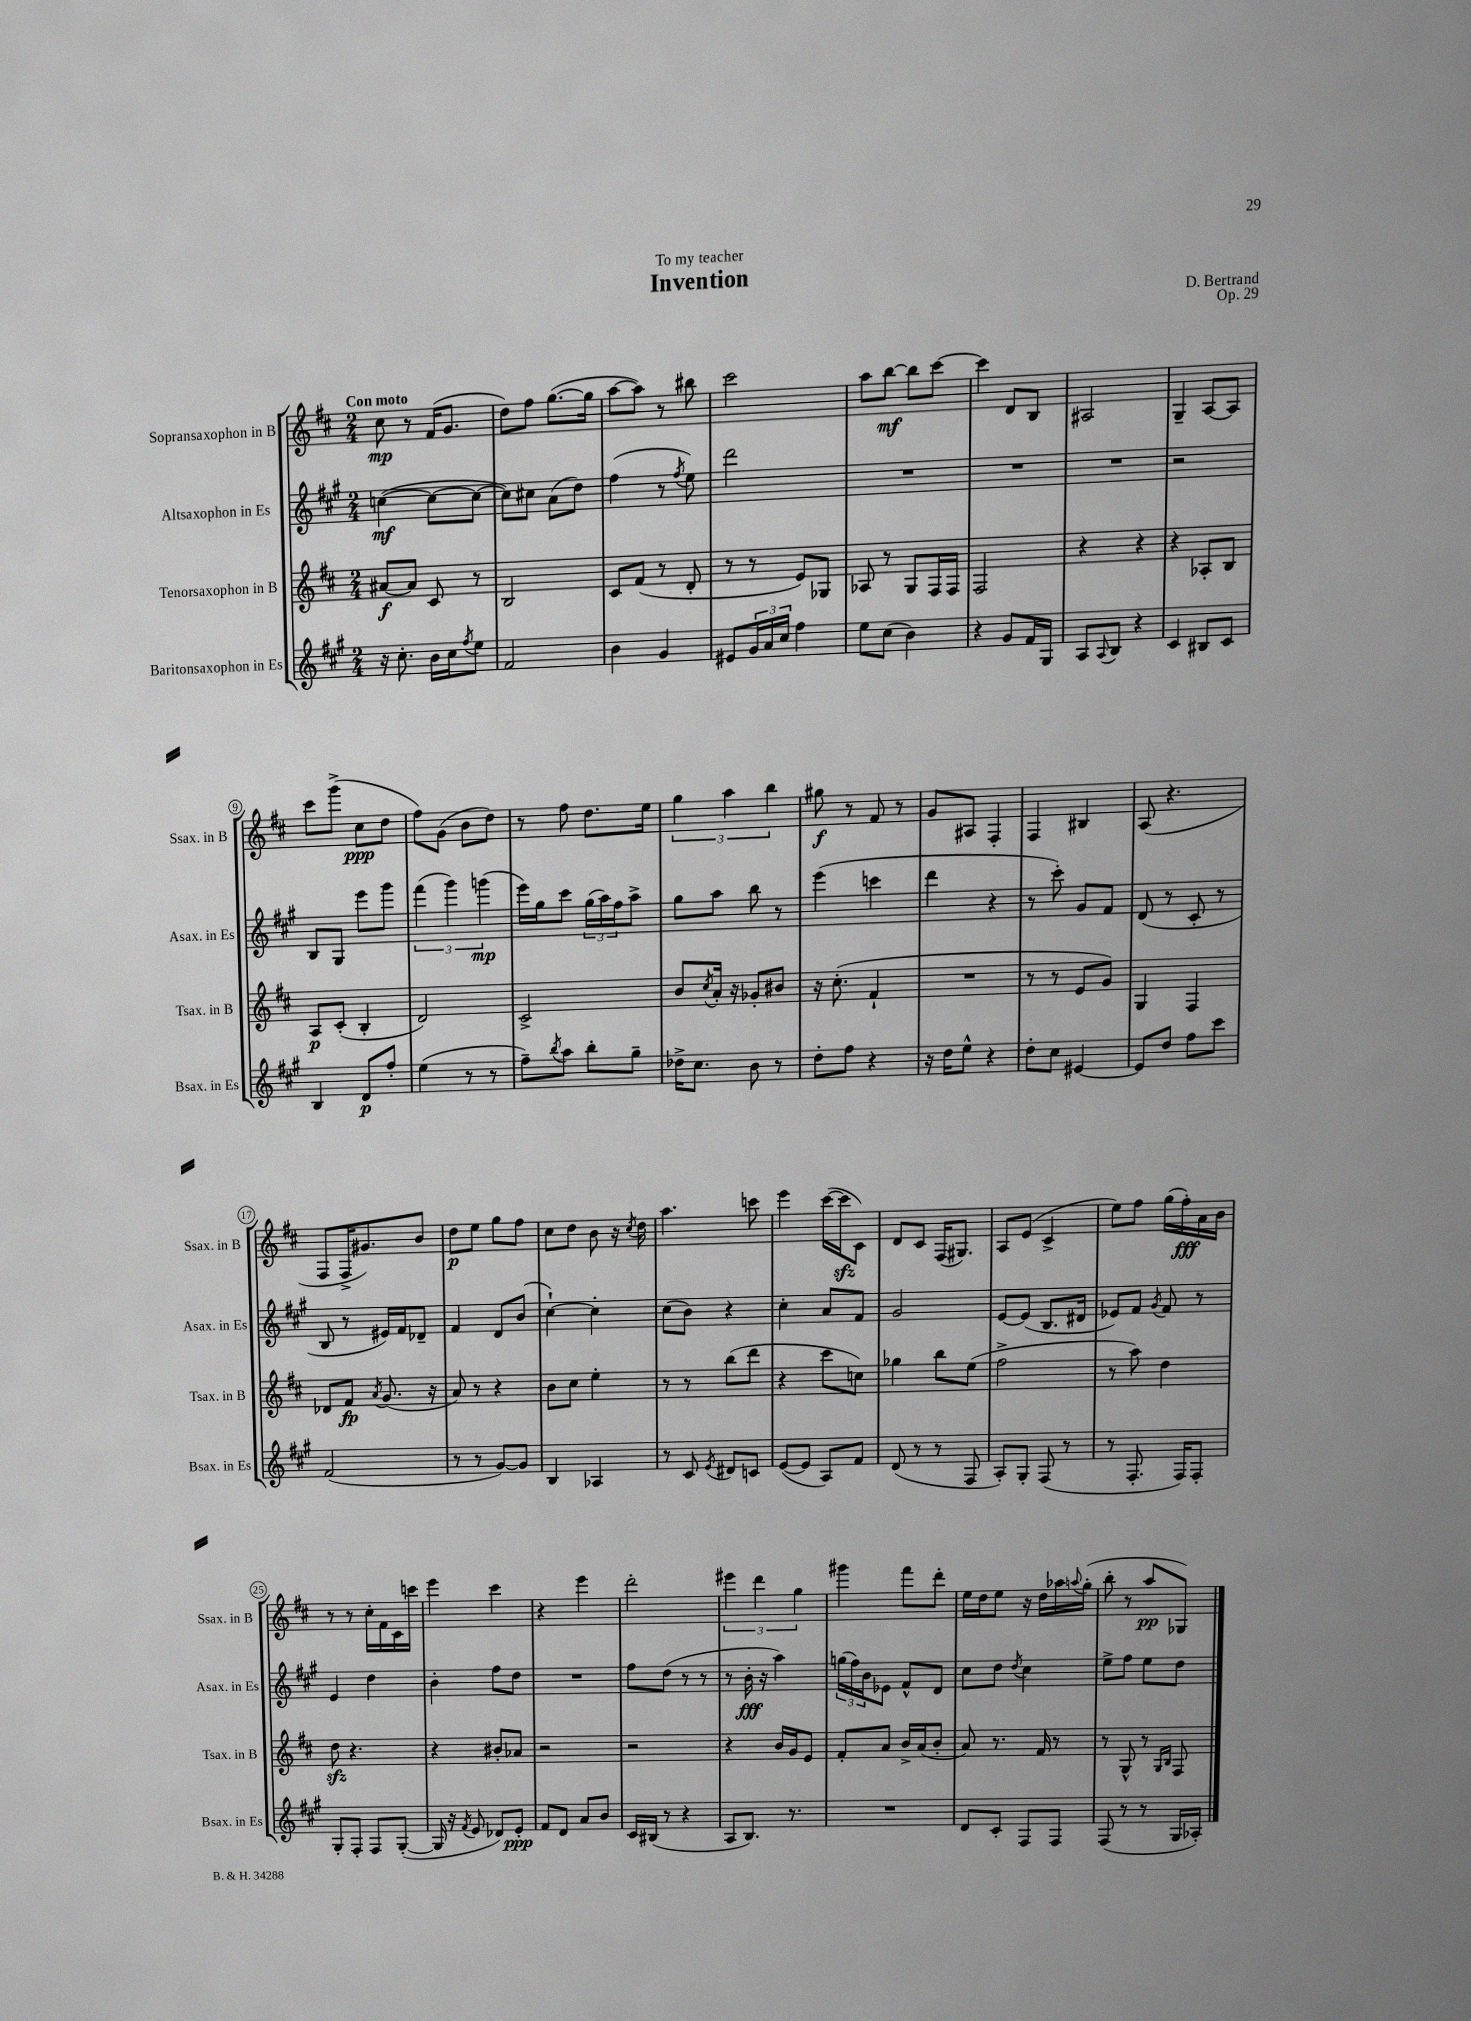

**kern	**dynam	**kern	**dynam	**kern	**dynam	**kern	**dynam
*part4	*part4	*part3	*part3	*part2	*part2	*part1	*part1
*staff4	*staff4	*staff3	*staff3	*staff2	*staff2	*staff1	*staff1
*I"Baritonsaxophon in Es	*	*I"Tenorsaxophon in B	*	*I"Altsaxophon in Es	*	*I"Sopransaxophon in B	*
*I'Bsax. in Es	*	*I'Tsax. in B	*	*I'Asax. in Es	*	*I'Ssax. in B	*
*clefG2	*	*clefG2	*	*clefG2	*	*clefG2	*
*k[f#c#g#]	*	*k[f#c#]	*	*k[f#c#g#]	*	*k[f#c#]	*
*M2/4	*	*M2/4	*	*M2/4	*	*M2/4	*
=1	=1	=1	=1	=1	=1	=1	=1
!	!	!	!	!	!	!LO:TX:a:B:t=Con moto	!
16r	.	[8a#X/L	f	([4ccn\	mf	8cc#\	mp
8.cc#'\	.	.	.	.	.	.	.
.	.	8a#/J]	.	.	.	8r	.
16b\LL	.	8c#/	.	8cc\L_	.	(16f#/KL	.
16cc#\J	.	.	.	.	.	8.g/J	.
8qff#/	.	.	.	.	.	.	.
8ee\J	.	8r	.	8cc\J_	.	.	.
=2	=2	=2	=2	=2	=2	=2	=2
2f#/	.	2B/	.	8cc\L])	.	8dd\L)	.
.	.	.	.	8cc#X\J	.	8ff#\J	.
.	.	.	.	(8a\L	.	([8.gg\L	.
.	.	.	.	8dd\J)	.	.	.
.	.	.	.	.	.	16gg\Jk]	.
=3	=3	=3	=3	=3	=3	=3	=3
4b\	.	8c#/L	.	(4ff#\	.	[8aa\L	.
.	.	(8f#/J	.	.	.	8aa\J])	.
4g#/	.	8r	.	8r	.	8r	.
.	.	.	.	8qff#/	.	.	.
.	.	8d'/	.	8ee\)	.	8bb#X\	.
=4	=4	=4	=4	=4	=4	=4	=4
8e#X/L	.	8r	.	2ddd\	.	2ccc#\	.
24g#/L	.	8r	.	.	.	.	.
24a/	.	.	.	.	.	.	.
24cc#/JJ	.	.	.	.	.	.	.
4ff#\	.	8e/L)	.	.	.	.	.
.	.	8G-X/J	.	.	.	.	.
=5	=5	=5	=5	=5	=5	=5	=5
8ee\L	.	8A-X/	.	2r	.	8aa\L	.
(8cc#\J	.	8r	.	.	.	[8bb\J	mf
4b\)	.	8G/L	.	.	.	8bb\L]	.
.	.	16F#/L	.	.	.	[8ccc#\J	.
.	.	16F#/JJ	.	.	.	.	.
=6	=6	=6	=6	=6	=6	=6	=6
4r	.	2F#/	.	2r	.	4ccc#\]	.
8g#/L	.	.	.	.	.	8d/L	.
16f#/L	.	.	.	.	.	8B/J	.
16G#/JJ	.	.	.	.	.	.	.
=7	=7	=7	=7	=7	=7	=7	=7
8A/L	.	4r	.	2r	.	2A#X/	.
8qqA/	.	.	.	.	.	.	.
8B/J	.	.	.	.	.	.	.
4r	.	4r	.	.	.	.	.
=8	=8	=8	=8	=8	=8	=8	=8
4c#/	.	4r	.	2r	.	4G~/	.
8B#X/L	.	8A-X'/L	.	.	.	[8A/L	.
8c#/J	.	8B/J	.	.	.	8A/J]	.
!!LO:LB:g=z
=9	=9	=9	=9	=9	=9	=9	=9
4B/	.	8A/L	p	8B/L	.	8ccc#\L	.
.	.	(8c#'/J	.	8G#/J	.	(8ggg^\J	.
8d/L	p	4B'/	.	8eee\L	.	8cc#\L	ppp
8ff#'/J	.	.	.	8ggg#\J	.	8dd\J	.
=10	=10	=10	=10	=10	=10	=10	=10
(4ee\	.	2d/)	.	(6fff#\	.	8ff#\L)	.
.	.	.	.	.	.	(8g\J	.
.	.	.	.	6ggg#\)	.	.	.
8r	.	.	.	.	.	8b\L	.
.	.	.	.	(6gggn\	mp	.	.
8r	.	.	.	.	.	8dd\J)	.
=11	=11	=11	=11	=11	=11	=11	=11
8ff#~\L)	.	2c#^/	.	16eee\LL)	.	8r	.
.	.	.	.	16gg#\J	.	.	.
8qbb/	.	.	.	.	.	.	.
8aa\J	.	.	.	8ccc#\J	.	8ff#\	.
8bb'\L	.	.	.	(24gg#\LL	.	8.dd\L	.
.	.	.	.	24aa\)	.	.	.
.	.	.	.	24ff#\J	.	.	.
8gg#~\J	.	.	.	8aa^\J	.	.	.
.	.	.	.	.	.	16ee\Jk	.
=12	=12	=12	=12	=12	=12	=12	=12
16dd-X^\KL	.	8b/L	.	8gg#\L	.	6gg\	.
8.cc#\J	.	.	.	.	.	.	.
.	.	8qcc#/	.	.	.	.	.
.	.	16a'/Jk	.	8aa\J	.	.	.
.	.	.	.	.	.	6aa\	.
.	.	16r	.	.	.	.	.
8b\	.	8g-X'/L	.	8bb\	.	.	.
.	.	.	.	.	.	6bb\	.
8r	.	8b#X/J	.	8r	.	.	.
=13	=13	=13	=13	=13	=13	=13	=13
8dd'\L	.	16r	.	(4eee\	.	8gg#X\	f
.	.	(8.cc#'\	.	.	.	.	.
8ff#\J	.	.	.	.	.	8r	.
4r	.	4f#`/	.	4cccn\	.	8f#/	.
.	.	.	.	.	.	8r	.
=14	=14	=14	=14	=14	=14	=14	=14
16r	.	2r	.	4ddd\	.	8g/L	.
16dd\KL	.	.	.	.	.	.	.
8ee^^\J	.	.	.	.	.	8A#X/J	.
4r	.	.	.	4r	.	4F#'/	.
=15	=15	=15	=15	=15	=15	=15	=15
8dd'\L	.	8r	.	8r	.	4F#/	.
8cc#\J	.	8r	.	8ccc#'\)	.	.	.
[4e#X/	.	8e/L	.	8g#/L	.	4B#X/	.
.	.	8g/J)	.	8f#/J	.	.	.
=16	=16	=16	=16	=16	=16	=16	=16
8e#/L]	.	4G/	.	(8d/	.	(8A/	.
8dd/J	.	.	.	8r	.	4.r	.
8ff#\L	.	4F#/	.	8c#'/	.	.	.
8ccc#\J	.	.	.	8r	.	.	.
!!LO:LB:g=z
=17	=17	=17	=17	=17	=17	=17	=17
(2f#/	.	8d-X/L	.	8B/	.	8F#/L	.
.	.	8f#/J	fp	8r	.	16F#^/K	.
.	.	.	.	.	.	8.g#X/)	.
.	.	8qa/	.	.	.	.	.
.	.	(8.g/	.	16e#X/LL)	.	.	.
.	.	.	.	16f#/J	.	.	.
.	.	.	.	8d-X~/J	.	8b/J	.
.	.	16r	.	.	.	.	.
=18	=18	=18	=18	=18	=18	=18	=18
8r	.	8a/)	.	4f#/	.	8dd\L	p
8r	.	8r	.	.	.	8ee\J	.
[8g#/L)	.	4r	.	8d/L	.	8gg\L	.
8g#/J]	.	.	.	(8b/J	.	8ff#\J	.
=19	=19	=19	=19	=19	=19	=19	=19
4B/	.	8b\L	.	[4cc#`\)	.	8cc#\L	.
.	.	8cc#\J	.	.	.	8dd\J	.
4A-X/	.	4ee'\	.	4cc#'\]	.	8b\	.
.	.	.	.	.	.	16r	.
.	.	.	.	.	.	8qcc#/	.
.	.	.	.	.	.	16dd\	.
=20	=20	=20	=20	=20	=20	=20	=20
8r	.	8r	.	(8cc#\L	.	4.aa\	.
8c#/	.	8r	.	8b\J)	.	.	.
8qe/	.	.	.	.	.	.	.
8d#X/L	.	(8bb\L	.	4r	.	.	.
8cn/J	.	8ddd\J	.	.	.	8cccn\	.
=21	=21	=21	=21	=21	=21	=21	=21
([8e/L	.	4r	.	4cc#'\	.	4eee\	.
8e/J]	.	.	.	.	.	.	.
8A/L)	.	8ccc#\L	.	8a/L	.	([16ccc#\LL	.
.	.	.	.	.	.	16ccc#zz\J]	.
8f#/J	.	8ccn\J)	.	8f#/J	.	8c#\J)	.
=22	=22	=22	=22	=22	=22	=22	=22
(8d/	.	4gg-X\	.	2g#/	.	8d/L	.
8r	.	.	.	.	.	8c#/J	.
8r	.	8bb\L	.	.	.	(16F#/KL	.
.	.	.	.	.	.	8.G#X/J)	.
8F#/	.	(8ee\J	.	.	.	.	.
=23	=23	=23	=23	=23	=23	=23	=23
8A'/L)	.	2ff#^\	.	[8e/L	.	8A/L	.
8G#'/J	.	.	.	(8e/J]	.	(8e/J	.
(8F#/	.	.	.	8.B/L	.	4c#^/	.
8r	.	.	.	.	.	.	.
.	.	.	.	16d#X/Jk	.	.	.
=24	=24	=24	=24	=24	=24	=24	=24
8r	.	8r	.	8e-X/L)	.	8ee\L)	.
8.F#'/	.	8aa\)	.	8f#/J	.	8ff#\J	.
.	.	.	.	8qg#/	.	.	.
.	.	4dd\	.	8f#/	.	(16gg\LL	.
16F#/KL)	.	.	.	.	.	16ff#'\)	fff
8F#'/J	.	.	.	8r	.	16a\	.
.	.	.	.	.	.	16b\JJ	.
!!LO:LB:g=z
=25	=25	=25	=25	=25	=25	=25	=25
8G#'/L	.	8ddzz\	.	4e/	.	8r	.
8F#'/J	.	4.r	.	.	.	8r	.
8F#/L	.	.	.	4dd\	.	16cc#'\LL	.
.	.	.	.	.	.	16f#\	.
([8G#'/J	.	.	.	.	.	16c#\	.
.	.	.	.	.	.	16cccn\JJ	.
=26	=26	=26	=26	=26	=26	=26	=26
16G#/]	.	4r	.	4b'\	.	4eee\	.
16r	.	.	.	.	.	.	.
8qf#/	.	.	.	.	.	.	.
8e/	.	.	.	.	.	.	.
8d-X/L)	.	8b#X'/L	.	8ff#\L	.	4ccc#\	.
8e'/J	ppp	8a-X/J	.	8dd\J	.	.	.
=27	=27	=27	=27	=27	=27	=27	=27
8f#/L	.	2r	.	2r	.	4r	.
8d/J	.	.	.	.	.	.	.
8a/L	.	.	.	.	.	4eee\	.
8b/J	.	.	.	.	.	.	.
=28	=28	=28	=28	=28	=28	=28	=28
16c#/LL	.	2r	.	8ff#\L	.	2ddd'\	.
(16B#X/JJ	.	.	.	.	.	.	.
8r	.	.	.	(8dd\J	.	.	.
4r	.	.	.	8r	.	.	.
.	.	.	.	8r	.	.	.
=29	=29	=29	=29	=29	=29	=29	=29
8A/L	.	4r	.	8r	.	6eee#X\	.
8.B/J)	.	.	.	16b'\	fff	.	.
.	.	.	.	.	.	6ddd\	.
.	.	.	.	16r	.	.	.
.	.	16b/LL	.	4aa\)	.	.	.
8.r	.	16g/J	.	.	.	.	.
.	.	.	.	.	.	6gg\	.
.	.	8e/J	.	.	.	.	.
=30	=30	=30	=30	=30	=30	=30	=30
2r	.	8f#'/L	.	(24ggn\LL	.	4ggg#X\	.
.	.	.	.	24ff#\)	.	.	.
.	.	.	.	24b\J	.	.	.
.	.	8a/J	.	8e-X\J	.	.	.
.	.	16b^/LL	.	8f#^^/L	.	8fff#\L	.
.	.	(16a/J	.	.	.	.	.
.	.	8b'/J	.	8d/J	.	8ddd'\J	.
=31	=31	=31	=31	=31	=31	=31	=31
8d/L	.	8a/)	.	8cc#\L	.	16ee\LL	.
.	.	.	.	.	.	16dd\J	.
8c#'/J	.	8.r	.	8dd\J	.	8ee\J	.
.	.	.	.	8qdd/	.	.	.
8F#/L	.	.	.	4cc#\	.	16r	.
.	.	16f#/	.	.	.	16dd\LL	.
8F#/J	.	8r	.	.	.	16aa-X\	.
.	.	.	.	.	.	8qqaan/	.
.	.	.	.	.	.	(16gg'\JJ	.
=32	=32	=32	=32	=32	=32	=32	=32
(8F#/	.	8r	.	8ee^\L	.	8bb'\	.
8r	.	8G^^/	.	8ff#\J	.	8r	.
8r	.	8r	.	8ee\L	.	8aa/L	pp
.	.	16qqG/LL	.	.	.	.	.
.	.	16qqB/JJ	.	.	.	.	.
16G#/LL	.	8F#/	.	8dd\J	.	8G-X/J)	.
16A-X'/JJ)	.	.	.	.	.	.	.
==	==	==	==	==	==	==	==
*-	*-	*-	*-	*-	*-	*-	*-
